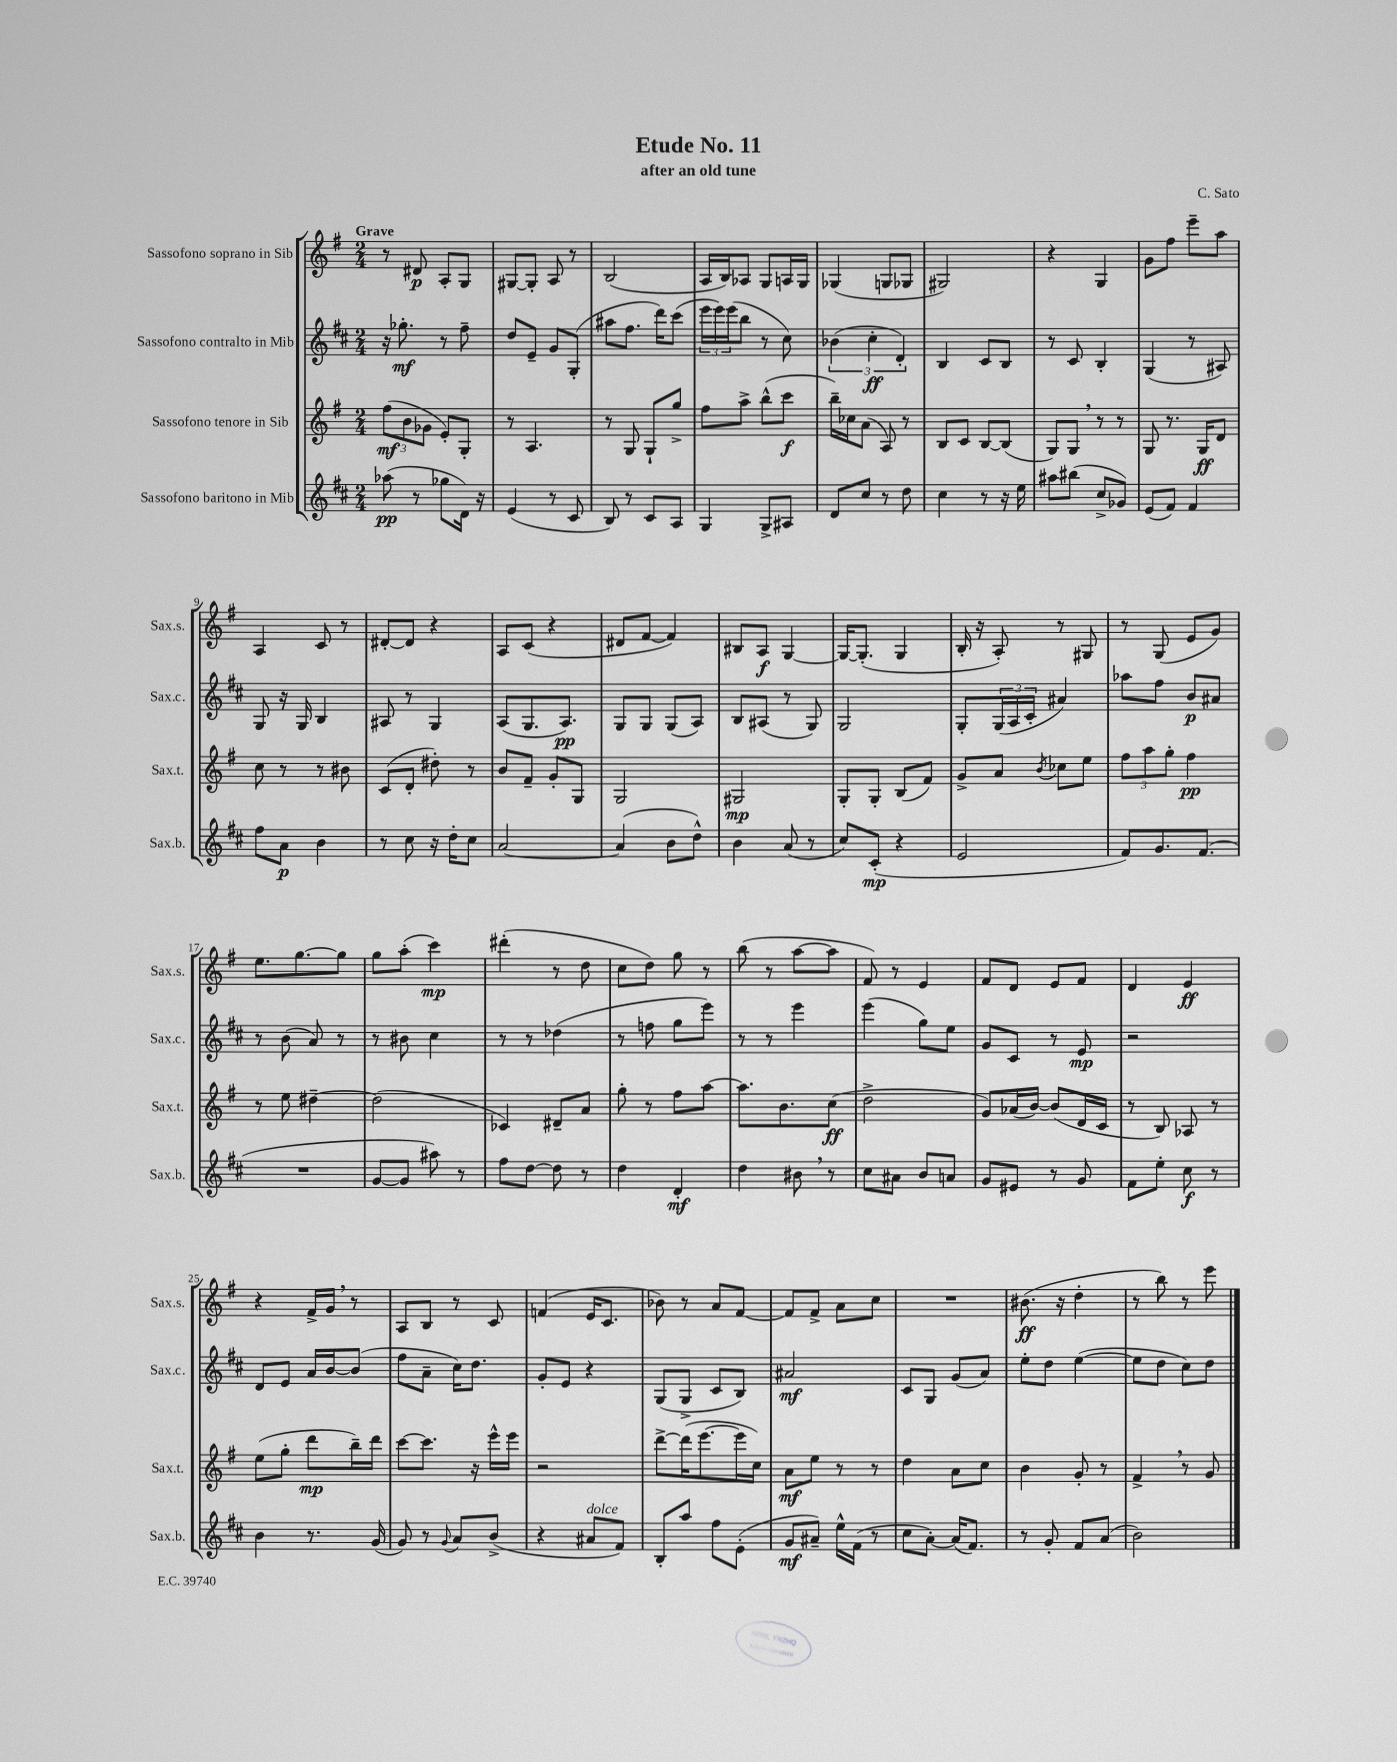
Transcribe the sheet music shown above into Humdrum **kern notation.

**kern	**kern	**kern	**kern
*staff4	*staff3	*staff2	*staff1
*clefG2	*clefG2	*clefG2	*clefG2
*k[f#c#]	*k[f#]	*k[f#c#]	*k[f#]
*M2/4	*M2/4	*M2/4	*M2/4
(8aa-	(12ff#	16r	8r
.	.	8.gg-'	.
.	12b	.	.
8r	.	.	8d#
.	12g-	.	.
8gg-	8e')	8r	8A'
16d)	8G'	8ff#~	8G
16r	.	.	.
=	=	=	=
(4e	8r	8dd	[8G#
.	4.A	8e~	8G#']
8r	.	8g	8A
8c#	.	(8G'	8r
=	=	=	=
8B)	8r	8aa#	(2B
8r	8G	8.ff#	.
8c#	8G`	.	.
.	.	16ddd)	.
8A	8gg^	(8ccc#	.
=	=	=	=
4G	8ff#	24eee	16A
.	.	24eee)	.
.	.	.	16B)
.	.	(24eee	.
.	8aa^	8bb	8A-
8G^	(8bb^^	8r	8G
8A#	8ccc	8cc#)	16A
.	.	.	16G
=	=	=	=
8d	16bb~)	(6b-	(4G-
.	16cc-	.	.
8cc#	(8a	.	.
.	.	6cc#'	.
8r	8A)	.	8G
.	.	6d')	.
8dd	8r	.	8G-
=	=	=	=
4cc#	8B	4B	2G#)
.	8c	.	.
8r	[8B	8c#	.
16r	(8B]	8B	.
16ee	.	.	.
=	=	=	=
8aa#	8G)	8r	4r
(8bb#	8G	8c#	.
8cc#^	8r	4B'	4G
8g-)	8r	.	.
=	=	=	=
(8e	8G	(4G	8g
8f#)	8.r	.	8ff#
4f#	.	8r	8eee~
.	16G	.	.
.	8d	8A#)	8aa
=	=	=	=
8ff#	8cc	8G	4A
8a	8r	16r	.
.	.	16G	.
4b	8r	4B	8c
.	8b#	.	8r
=	=	=	=
8r	(8c	8A#	[8d#'
8cc#	8d'	8r	8d#]
16r	8dd#')	4G	4r
16dd'	.	.	.
8cc#	8r	.	.
=	=	=	=
[2a	8b	(8A	8A
.	8f#~	8.G	(8c
.	8g'	.	4r
.	.	8.A)	.
.	8G	.	.
=	=	=	=
(4a]	2G	8G	8d#
.	.	8G	[8f#
8b	.	(8G	4f#])
8dd^^)	.	8A)	.
=	=	=	=
4b	2G#	8B	8B#
.	.	(8A#	8A
(8a	.	8r	[4G
8r	.	8G)	.
=	=	=	=
8cc#)	8G'	2G	16G_
.	.	.	(8.G']
(8c#'	8G'	.	.
4r	(8B	.	4G
.	8f#)	.	.
=	=	=	=
2e	8g^	8G'	16B'
.	.	.	16r
.	8a	(24G	8A')
.	.	24A	.
.	.	24c#'	.
.	8qb	.	.
.	8cc-	4a#)	8r
.	8ee	.	8G#
=	=	=	=
8f#)	12ff#	8aa-	8r
.	12aa	.	.
8.g	.	8ff#	(8G
.	12gg'	.	.
.	4ff#	8b	8e
(8.f#	.	.	.
.	.	8a#	8g)
=	=	=	=
2r	8r	8r	8.ee
.	8ee	(8b	.
.	.	.	[8.gg
.	[4dd#~	8a)	.
.	.	8r	8gg]
=	=	=	=
[8g	(2dd#]	8r	8gg
8g]	.	8b#	(8aa'
8aa#)	.	4cc#	4ccc)
8r	.	.	.
=	=	=	=
8ff#	4c-)	8r	(4ddd#'
[8dd	.	8r	.
8dd]	8d#~	(4dd-	8r
8r	8a	.	8dd
=	=	=	=
4dd	8gg'	8r	8cc
.	8r	8ff	8dd)
4d'	8ff#	8gg	8gg
.	[8aa	8eee)	8r
=	=	=	=
4dd	8.aa]	8r	(8bb
.	.	8r	8r
.	8.b	.	.
8b#	.	4eee	[8aa
8r	(8cc	.	8aa]
=	=	=	=
8cc#	2dd^	(4eee	8f#)
8a#	.	.	8r
8b	.	8gg)	4e
8a	.	8ee	.
=	=	=	=
8g	8g)	8g	8f#
8e#	(16a-	8c#	8d
.	[16b)	.	.
8r	(8b]	8r	8e
8g	16d	8e	8f#
.	16c	.	.
=	=	=	=
8f#	8r	2r	4d
8ee'	8B)	.	.
8cc#	8A-	.	4e
8r	8r	.	.
=	=	=	=
4b	(8ee	8d	4r
.	8gg'	8e	.
8.r	8ddd	16a	16f#^
.	.	[16b	16g
.	16bb~)	(8b]	8r
(16g	16ddd	.	.
=	=	=	=
8g)	[8ccc	8ff#	8A
8r	8.ccc]	8a~	8B
8qqg	.	.	.
8a	.	16cc#)	8r
.	16r	8.dd	.
(8b^	16eee^^	.	8c
.	16eee	.	.
=	=	=	=
4r	2r	8g'	(4f
.	.	8e	.
8a#	.	4r	16e
.	.	.	8.c
8f#)	.	.	.
=	=	=	=
8B'	[8ddd^	(8G	8b-)
8aa	(16ddd]	8G^	8r
.	[8.eee	.	.
8ff#	.	8c#	8a
(8e'	16eee]	8B)	[8f#
.	16cc)	.	.
=	=	=	=
8g	8a	2a#	8f#]
8a#~)	8ee	.	8f#^
16ee^^	8r	.	8a
(16f#	.	.	.
8r	8r	.	8cc
=	=	=	=
8cc#	4dd	8c#	2r
[8a')	.	8G	.
(16a]	8a	(8g	.
8.f#)	.	.	.
.	8cc	8a)	.
=	=	=	=
8r	4b	8ee'	(8.b#
8g'	.	8dd	.
.	.	.	16r
8f#	8g'	([4ee	4dd'
(8a	8r	.	.
=	=	=	=
2b)	4f#^	8ee]	8r
.	.	8dd	8bb)
.	8r	8cc#)	8r
.	8g	8dd	8eee
==	==	==	==
*-	*-	*-	*-
